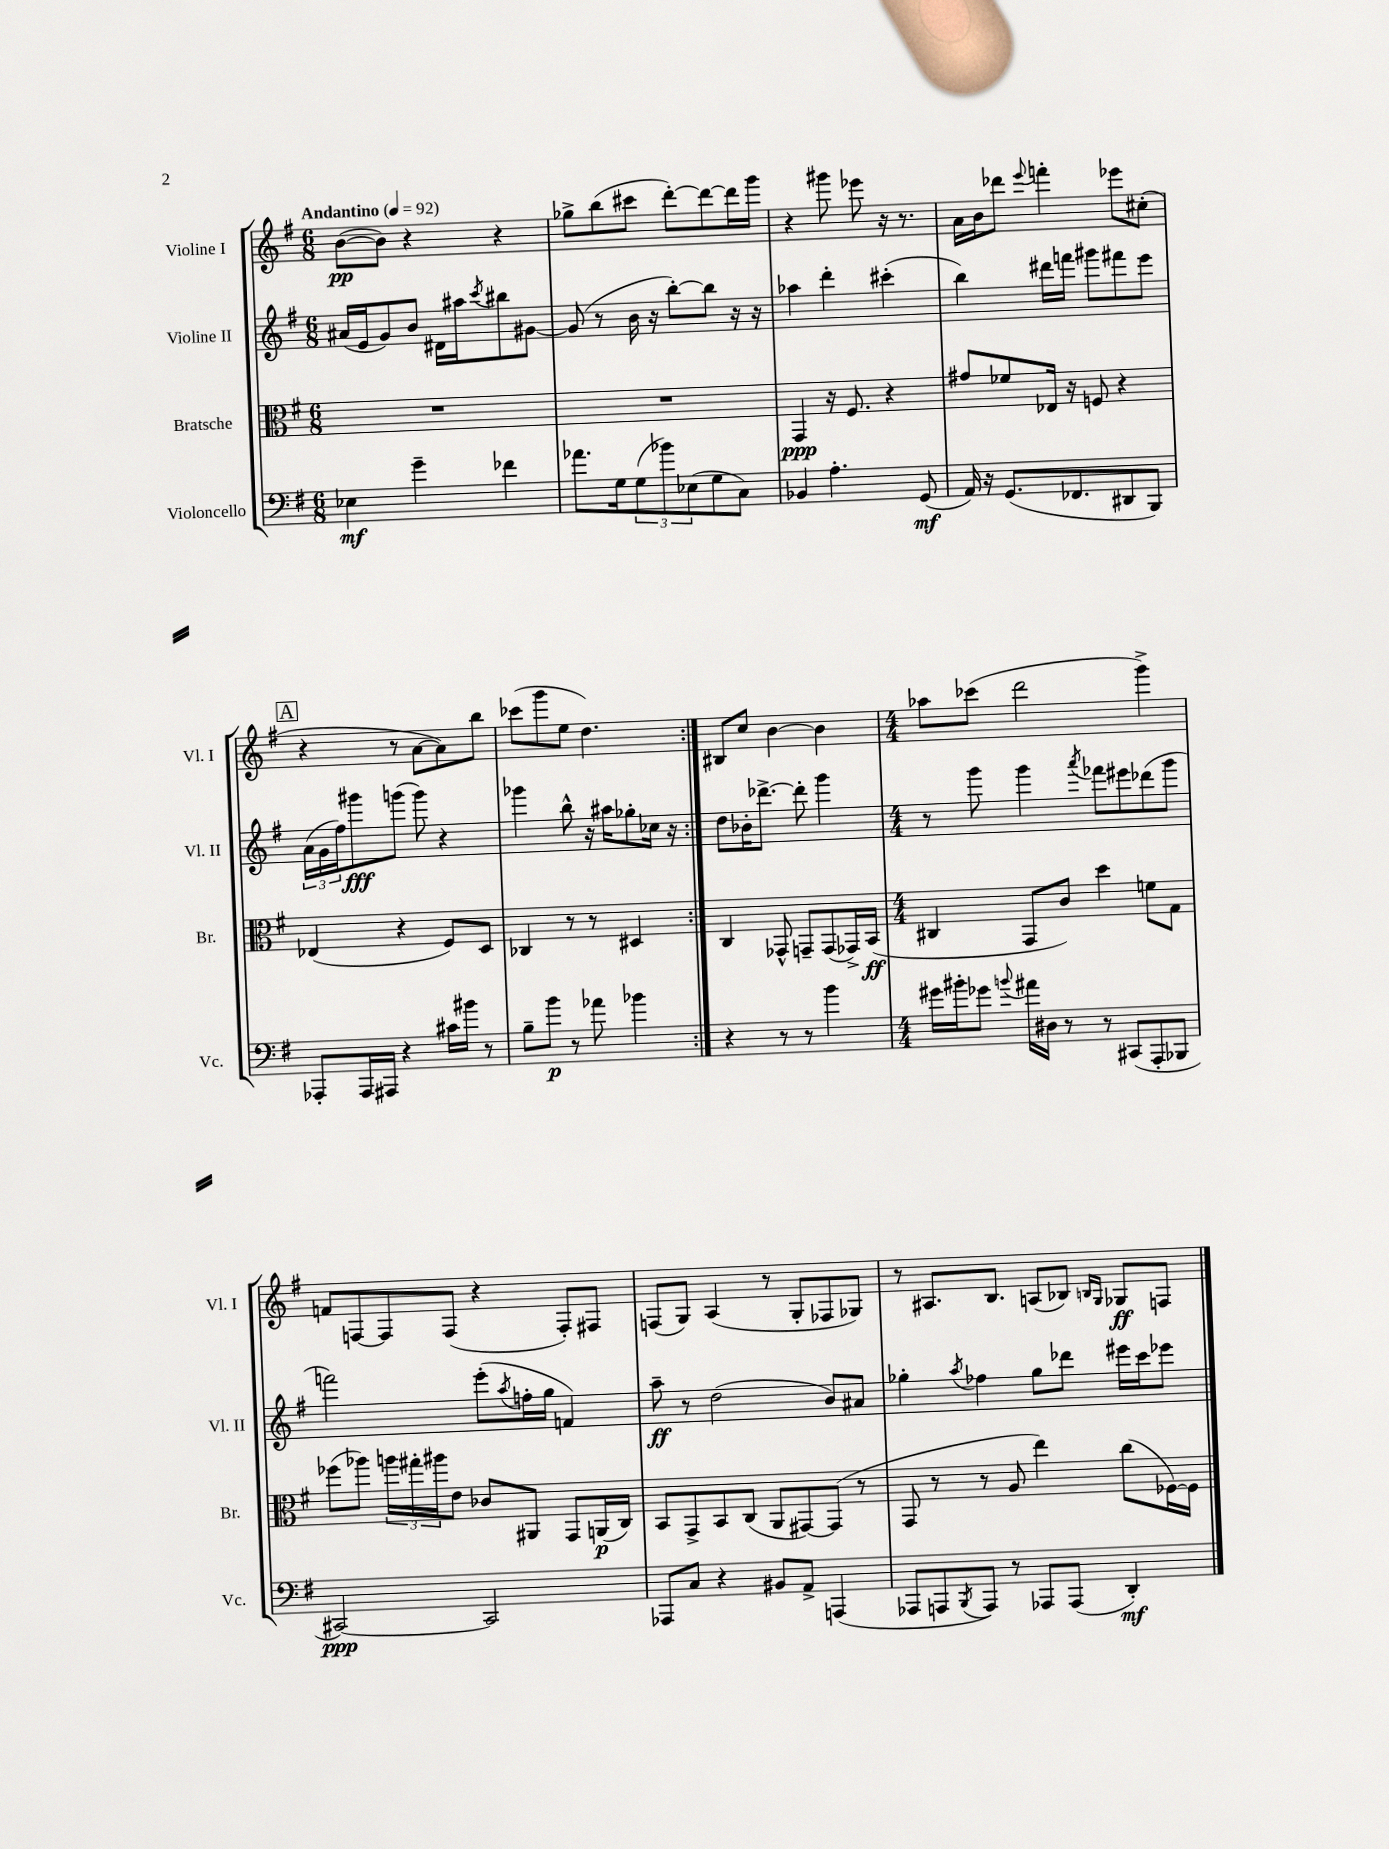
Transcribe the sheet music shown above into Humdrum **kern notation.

**kern	**dynam	**kern	**dynam	**kern	**dynam	**kern	**dynam
*part4	*part4	*part3	*part3	*part2	*part2	*part1	*part1
*staff4	*staff4	*staff3	*staff3	*staff2	*staff2	*staff1	*staff1
*I"Violoncello	*	*I"Bratsche	*	*I"Violine II	*	*I"Violine I	*
*I'Vc.	*	*I'Br.	*	*I'Vl. II	*	*I'Vl. I	*
*clefF4	*	*clefC3	*	*clefG2	*	*clefG2	*
*k[f#]	*	*k[f#]	*	*k[f#]	*	*k[f#]	*
*M6/8	*	*M6/8	*	*M6/8	*	*M6/8	*
*MM92	*	*MM92	*	*MM92	*	*MM92	*
=1	=1	=1	=1	=1	=1	=1	=1
!	!	!	!	!	!	!LO:TX:a:B:t=Andantino	!
4E-X\	mf	2.r	.	(16a#X/LL	.	([8b\L	pp
.	.	.	.	16e/J	.	.	.
.	.	.	.	8g/)	.	8b\J])	.
4g~\	.	.	.	8b/J	.	4r	.
.	.	.	.	16d#X\LL	.	.	.
.	.	.	.	16aa#X\J	.	.	.
.	.	.	.	8qccc/	.	.	.
4f-X\	.	.	.	8bb#X\	.	4r	.
.	.	.	.	[8g#X\J	.	.	.
=2	=2	=2	=2	=2	=2	=2	=2
8.a-X\L	.	2.r	.	(8g#/]	.	8gg-X^\L	.
.	.	.	.	8r	.	(8bb\	.
16G\k	.	.	.	.	.	.	.
(12G\	.	.	.	16b\	.	8ccc#X\J	.
.	.	.	.	16r	.	.	.
12b-X\)	.	.	.	.	.	.	.
.	.	.	.	[8bb'\L)	.	[8ddd'\L)	.
(12E-X\	.	.	.	.	.	.	.
8G\	.	.	.	8bb\J]	.	8ddd\_	.
8C\J)	.	.	.	16r	.	16ddd\L]	.
.	.	.	.	16r	.	16ggg\JJ	.
=3	=3	=3	=3	=3	=3	=3	=3
4BB-X/	.	4GG/	ppp	4aa-X\	.	4r	.
4.A'\	.	16r	.	4ddd'\	.	8ggg#X\	.
.	.	8.F#/	.	.	.	.	.
.	.	.	.	.	.	8eee-X\	.
.	.	4r	.	(4ccc#X'\	.	16r	.
.	.	.	.	.	.	8.r	.
(8GG/	mf	.	.	.	.	.	.
=4	=4	=4	=4	=4	=4	=4	=4
16AA/)	.	8g#X/L	.	4bb\)	.	16a\LL	.
16r	.	.	.	.	.	16b\J	.
(8.GG/L	.	8f-X/	.	.	.	8ddd-X\J	.
.	.	.	.	.	.	8qqeee/	.
.	.	16E-X/Jk	.	16ddd#X\LL	.	4fffn'\	.
8.FF-X/	.	16r	.	16fffn\JJ	.	.	.
.	.	8Fn/	.	8ggg#X\L	.	.	.
8DD#X/	.	4r	.	8fff#X\	.	8eee-X\L	.
8BBB/J)	.	.	.	8eee\J	.	(8cc#X'\J	.
!!LO:LB:g=z
!!LO:REH:place=s1:t=A
=5	=5	=5	=5	=5	=5	=5	=5
8AAA-X'/L	.	(4E-X/	.	(24a\LL	.	4r	.
.	.	.	.	24g\	.	.	.
.	.	.	.	24ff#\J)	.	.	.
16AAA-/L	.	.	.	8ggg#X\	fff	.	.
16AAA#X/JJ	.	.	.	.	.	.	.
4r	.	4r	.	(8gggn\J	.	8r	.
.	.	.	.	8ggg\)	.	[8a\L	.
16c#X\LL	.	8F#/L)	.	4r	.	8a\])	.
16b#X\JJ	.	.	.	.	.	.	.
8r	.	8D/J	.	.	.	8bb\J	.
=6	=6	=6	=6	=6	=6	=6	=6
8B~\L	.	4C-X/	.	4ggg-X\	.	(8ccc-X\L	.
8b\J	p	.	.	.	.	8ggg\	.
8r	.	8r	.	8bb^^\	.	8ee\J	.
8a-X\	.	8r	.	16r	.	4.dd\)	.
.	.	.	.	16aa#X\KL	.	.	.
4b-X\	.	4D#X/	.	8gg-X'\	.	.	.
.	.	.	.	16cc-X\Jk	.	.	.
.	.	.	.	16r	.	.	.
=7:|!	=7:|!	=7:|!	=7:|!	=7:|!	=7:|!	=7:|!	=7:|!
4r	.	4C/	.	8dd\L	.	8B#X/L	.
.	.	.	.	16b-X'\K	.	8cc/J	.
.	.	.	.	[8.ddd-X^\J	.	.	.
8r	.	8GG-X^^/	.	.	.	[4b\	.
8r	.	8GGn~/L	.	8ddd-'\]	.	.	.
4b\	.	(8GG/	.	4ggg\	.	4b\]	.
.	.	16GG-X^/L)	.	.	.	.	.
.	.	(16BB/JJ	ff	.	.	.	.
=8	=8	=8	=8	=8	=8	=8	=8
*M4/4	*	*M4/4	*	*M4/4	*	*M4/4	*
16g#X\LL	.	4C#X/	.	8r	.	8aa-X\L	.
16b#X'\J	.	.	.	.	.	.	.
8g-X\J	.	.	.	8ggg\	.	(8ccc-X\J	.
8qqbn/	.	.	.	.	.	.	.
16a#X\LL	.	8GG/L	.	4ggg\	.	2ddd\	.
16D#X\JJ	.	.	.	.	.	.	.
8r	.	8c/J)	.	.	.	.	.
.	.	.	.	8qaaa/	.	.	.
8r	.	4dd\	.	8fff-X\L	.	.	.
(8CC#X/L	.	.	.	8eee#X\	.	.	.
8AAA'/	.	8fn\L	.	(8ddd-X\	.	4ggg^\)	.
8BBB-X/J	.	8G\J	.	8ggg\J	.	.	.
!!LO:LB:g=z
=9	=9	=9	=9	=9	=9	=9	=9
[2CC#X/)	ppp	(8ff-X\L	.	2fffn\)	.	8fn/L	.
.	.	8aa-X\J)	.	.	.	[8Fn/	.
.	.	24aan\LL	.	.	.	8F/]	.
.	.	24gg#X'\	.	.	.	.	.
.	.	24aa#X\J	.	.	.	.	.
.	.	8e\J	.	.	.	(8F/J	.
2CC#/]	.	8c-X/L	.	(8eee'\L	.	4r	.
.	.	.	.	8qaa/	.	.	.
.	.	8AA#X/J	.	16ffn'\L	.	.	.
.	.	.	.	16gg\JJ	.	.	.
.	.	8GG/L	.	4fn/)	.	8F'/L)	.
.	.	(16AAn/L	p	.	.	8F#X/J	.
.	.	16C/JJ)	.	.	.	.	.
=10	=10	=10	=10	=10	=10	=10	=10
8AAA-X/L	.	8BB/L	.	8aa~\	ff	(8Fn/L	.
8C/J	.	8GG^/	.	8r	.	8G/J)	.
4r	.	8BB/	.	(2dd\	.	(4A/	.
.	.	(8C/J	.	.	.	.	.
8BB#X/L	.	8AA/L	.	.	.	8r	.
8AA^/J	.	[8GG#X/)	.	.	.	8G'/L	.
(4AAAn/	.	(8GG#/J]	.	8b/L)	.	8F-X/	.
.	.	8r	.	8a#X/J	.	8G-X/J)	.
=11	=11	=11	=11	=11	=11	=11	=11
8AAA-X/L	.	8GG/	.	4gg-X'\	.	8r	.
8AAAn/	.	8r	.	.	.	8.A#X/L	.
8qBBB/	.	.	.	8qaa/	.	.	.
8AAA/J)	.	8r	.	4ff-X\	.	.	.
.	.	.	.	.	.	8.B/J	.
8r	.	8A/	.	.	.	.	.
8AAA-X/L	.	4ee\)	.	8gg-\L	.	(8An/L	.
(8AAA-/J	.	.	.	8ddd-X\J	.	8B-X/J)	.
.	.	.	.	.	.	16qqBn/LL	.
.	.	.	.	.	.	16qqG/JJ	.
4DD'/)	mf	(8cc\L	.	16eee#X\LL	.	8G-X/L	ff
.	.	.	.	16ccc\J	.	.	.
.	.	[16F-X\L)	.	8eee-X\J	.	8Fn/J	.
.	.	16F-\JJ]	.	.	.	.	.
==	==	==	==	==	==	==	==
*-	*-	*-	*-	*-	*-	*-	*-
